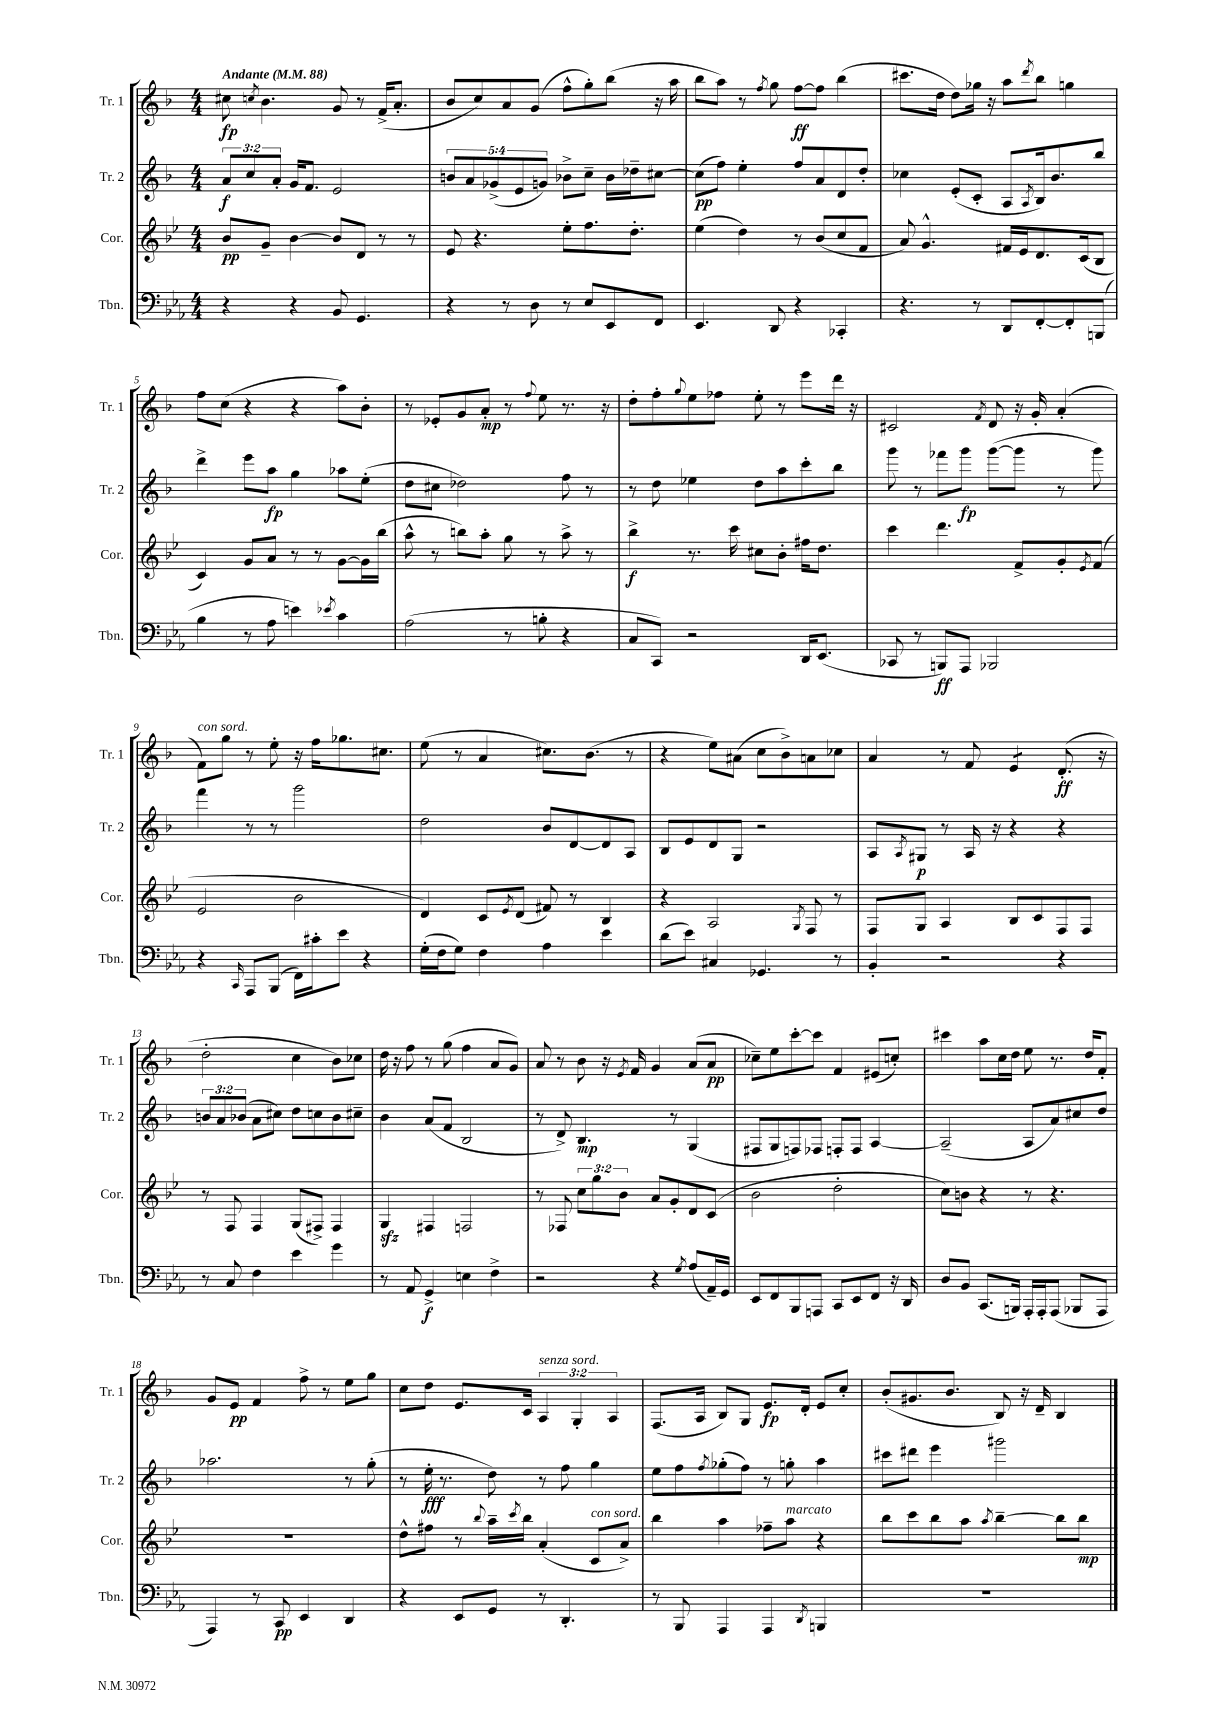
<<
\new StaffGroup <<
\new Staff = "s0" \with { instrumentName = "Tr. 1" shortInstrumentName = "Tr. 1" } {
    \clef treble \key f \major \numericTimeSignature \time 4/4 \override Staff.TupletNumber.text = #tuplet-number::calc-fraction-text \tempo "Andante" 4 = 88
    cis''8\fp \acciaccatura { c''8 } bes'4. g'8 r8 f'16->( a'8.-. |
    bes'8 c''8) a'8 g'8( f''8-^ g''8-.) bes''8( r16 a''16 |
    bes''8 a''8) r8 \acciaccatura { f''8 } g''8 f''8~\ff f''8 bes''4( |
    cis'''8. d''16 d''8) ges''16 r16 a''8 \acciaccatura { d'''8 } bes''8 g''4 |
    f''8 c''8( r4 r4 a''8) bes'8-. |
    r8 ees'8-. g'8 a'8-.\mp r8 \appoggiatura { f''8 } e''8 r8. r16 |
    d''8-. f''8-. \appoggiatura { g''8 } e''8 fes''8 e''8-. r8 e'''8 d'''16 r16 |
    cis'2 \acciaccatura { f'8 } d'8 r16 g'16-. a'4-.( |
    f'8^\markup { \italic "con sord." }) g''8 r8 e''8-. r16 f''16 ges''8. cis''8. |
    e''8( r8 a'4 cis''8.) bes'8.( r8 |
    r4 e''8) ais'8( c''8 bes'8->) a'8 ces''8 |
    a'4 r8 f'8 e'4:8 d'8.-.\ff( r16 |
    d''2-. c''4 bes'8) ces''8 |
    d''16 r16 f''8 r8 g''8( f''4 a'8 g'8) |
    a'8 r8 bes'8 r16 \acciaccatura { e'8 } f'16 g'4 a'8( a'8\pp |
    ces''8--) e''8 c'''8~-. c'''8 f'4 eis'8( c''8-.) |
    cis'''4 a''8 c''16 d''16 e''8 r8. d''16 f'8-. |
    g'8 e'8\pp f'4 f''8-> r8 e''8 g''8 |
    c''8 d''8 e'8. c'16 \tuplet 3/2 { a4^\markup { \italic "senza sord." } g4-. a4 } |
    f8.( a16 bes8) g8 e'8.\fp d'16-. e'8 c''8-. |
    bes'8-.( gis'8. bes'8. bes8) r16 d'16-- bes4 \bar "|." |
}
\new Staff = "s1" \with { instrumentName = "Tr. 2" shortInstrumentName = "Tr. 2" } {
    \clef treble \key f \major \numericTimeSignature \time 4/4 \override Staff.TupletNumber.text = #tuplet-number::calc-fraction-text
    \tuplet 3/2 { a'8\f c''8 a'8-. } g'16 f'8. e'2 |
    \tuplet 5/4 { b'8 a'8 ges'8->( e'8 g'8) } bes'8-> c''8-- bes'16 des''16-- cis''8~ |
    cis''8\pp( f''8) e''4-. f''8 a'8 d'8 d''8-. |
    ces''4 e'8-.( c'8-. a8 \acciaccatura { a8 } bes16) bes'8. bes''8 |
    d'''4-> e'''8 a''8\fp g''4 aes''8 e''8-.( |
    d''8 cis''8 des''2) f''8 r8 |
    r8 d''8 ees''4 d''8 a''8 c'''8-. bes''8 |
    g'''8 r8 fes'''8 g'''8\fp g'''8~( g'''8 r8 g'''8) |
    f'''4 r8 r8 g'''2 |
    d''2 bes'8 d'8~ d'8 a8 |
    bes8 e'8 d'8 g8 r2 |
    a8 \acciaccatura { a8 } gis8\p r8 a16 r16 r4 r4 |
    \tuplet 3/2 { b'8 a'8 bes'8( } a'8 cis''8) d''8 c''8 bes'8 cis''8-- |
    bes'4 a'8( f'8 bes2 |
    r8 d'8->) bes4.\mp r8 g4( |
    fis8 g8 f8) fes8 f8-. f8 a4~ |
    a2--( a8 a'8) cis''8 d''8 |
    aes''2. r8 g''8-.( |
    r8 e''16-.\fff r8. d''8) r8 f''8 g''4 |
    e''8 f''8 \acciaccatura { f''8 } ges''8-.( f''8) r8 g''8-. a''4 |
    cis'''8 dis'''8 e'''4 gis'''2 \bar "|." |
}
\new Staff = "s2" \with { instrumentName = "Cor." shortInstrumentName = "Cor." } {
    \clef treble \key bes \major \numericTimeSignature \time 4/4 \override Staff.TupletNumber.text = #tuplet-number::calc-fraction-text
    bes'8\pp g'8-- bes'4~ bes'8 d'8 r8 r8 |
    ees'8 r4. ees''8-. f''8. d''8.-. |
    ees''4( d''4) r8 bes'8( c''8 f'8 |
    a'8) g'4.-^ fis'16 ees'16 d'8. c'16( bes8 |
    c'4) g'8 a'8 r8 r8 g'8~ g'16 bes''16( |
    a''8-^ r8 b''8) a''8-. g''8 r8 a''8-> r8 |
    bes''4->\f r8. c'''16 cis''8 bes'8-. fis''16 d''8. |
    c'''4 d'''4. f'8-> g'8-. \acciaccatura { ees'8 } f'8( |
    ees'2 bes'2 |
    d'4) c'8 \acciaccatura { ees'8 } d'8( fis'8) r8 bes4 |
    r4 a2 \acciaccatura { g8 } f8 r8 |
    f8 g8 a4 bes8 c'8 f8 f8 |
    r8 f8 f4 g8( fis8->) fis4 |
    g4\sfz fis4 f2 |
    r8 fes8 \tuplet 3/2 { c''8 g''8 bes'8 } a'8 g'8-. d'8 c'8( |
    bes'2 d''2-. |
    c''8) b'8 r4 r8 r4. |
    R1 |
    d''8-^ fis''8 r8 \appoggiatura { bes''8 } a''16-- \acciaccatura { c'''8 } bes''16 a'4-.( c'8^\markup { \italic "con sord." } a'8->) |
    bes''4 a''4 fes''8-- a''8^\markup { \italic "marcato" } r4 |
    bes''8 c'''8 bes''8 a''8 \acciaccatura { a''8 } bes''4~-- bes''8 bes''8\mp \bar "|." |
}
\new Staff = "s3" \with { instrumentName = "Tbn." shortInstrumentName = "Tbn." } {
    \clef bass \key ees \major \numericTimeSignature \time 4/4
    r4 r4 bes,8 g,4. |
    r4 r8 d8 r8 ees8 ees,8 f,8 |
    ees,4. d,8 r4 ces,4-. |
    r4. r8 d,8 f,8~-. f,8-. b,,8( |
    bes4 r8 aes8 e'4) \acciaccatura { ees'8 } c'4 |
    aes2( r8 b8-. r4 |
    c8 c,8) r2 d,16 ees,8.( |
    ces,8 r8 b,,8\ff) aes,,8 bes,,2 |
    r4 \grace { c,16 } aes,,8 bes,,8( f,16) cis'16-. ees'8 r4 |
    g16-.( f16 g8) f4 aes4 ees'4 |
    d'8( ees'8) cis4 ges,4. r8 |
    bes,4-. r2 r4 |
    r8 c8 f4 ees'4 g'4 |
    r8 aes,8 g,4->\f e4 f4-> |
    r2 r4 \acciaccatura { g8 } aes8( aes,16--) g,16 |
    ees,8 f,8 bes,,8 a,,8 c,8 ees,8 f,8 r16 d,16 |
    d8 bes,8 c,8.( b,,16) aes,,16-. aes,,16-. aes,,8( bes,,8 aes,,8 |
    aes,,4) r8 c,8\pp ees,4 d,4 |
    r4 ees,8 g,8 r8 d,4.-. |
    r8 bes,,8 aes,,4 aes,,4 \acciaccatura { d,8 } b,,4 |
    R1 \bar "|." |
}
>>
>>
